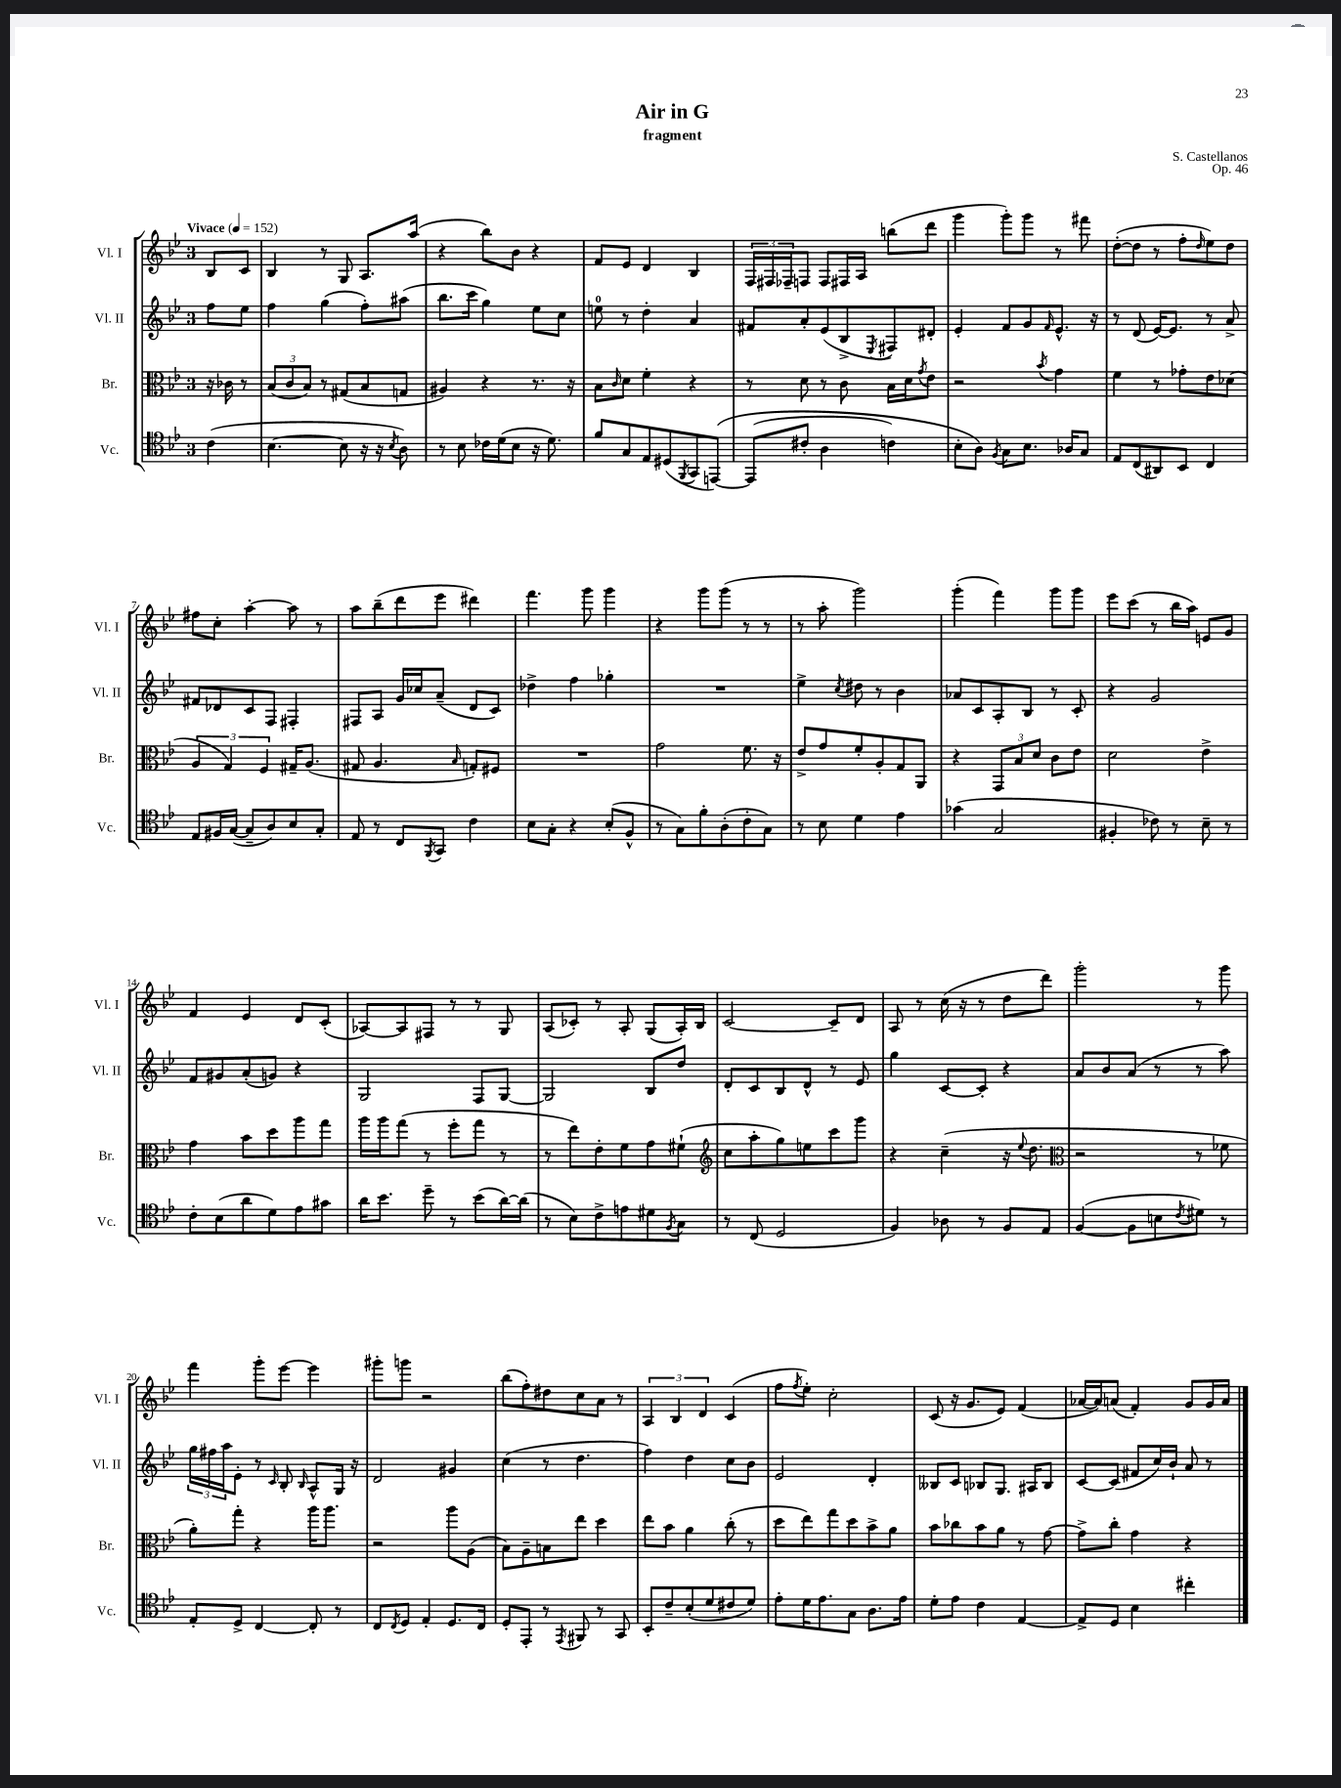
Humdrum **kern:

**kern	**kern	**kern	**kern
*part4	*part3	*part2	*part1
*staff4	*staff3	*staff2	*staff1
*I"Vc.	*I"Br.	*I"Vl. II	*I"Vl. I
*I'Vc.	*I'Br.	*I'Vl. II	*I'Vl. I
*clefC4	*clefC3	*clefG2	*clefG2
*k[b-e-]	*k[b-e-]	*k[b-e-]	*k[b-e-]
*M3/4	*M3/4	*M3/4	*M3/4
*MM152	*MM152	*MM152	*MM152
=	=	=	=
!	!	!	!LO:TX:a:B:t=Vivace
(4c\	16r	8ff\L	8B-/L
.	16c-X\	.	.
.	8r	8ee-\J	8c/J
=1	=1	=1	=1
[4.B-\	(12B-/L	4ff\	4B-/
.	12c/	.	.
.	12B-/J)	.	.
.	8r	(4gg\	8r
8B-\]	(8G#X/L	.	8G/
16r	8B-/	8ff'\L)	8.A/L
16r	.	.	.
8qB-/	.	.	.
8A\)	8Gn/J	(8aa#X\J	.
.	.	.	(16aa/Jk
=2	=2	=2	=2
8r	4A#X/)	8.bb-\L	4r
8B-\	.	.	.
.	.	16ccc\Jk	.
16c-X\LL	4r	4gg\)	8bb-\L)
(16d\J	.	.	.
8B-\J	.	.	8b-\J
16r	8.r	8ee-\L	4r
8.d\)	.	.	.
.	.	8cc\J	.
.	16r	.	.
=3	=3	=3	=3
8f/L	8B-\L	8een\	8f/L
.	16qqc/	.	.
8G/	8d\J	8r	8e-/J
8E-/	4f'\	4dd'\	4d/
(8D#X/	.	.	.
8qFF/	.	.	.
8GG/	4r	4a/	4B-/
([8EEn/J)	.	.	.
=4	=4	=4	=4
(8EE/L]	8r	8f#X/L	24F/LL
.	.	.	24F#X/
.	.	.	24F-X~/J
8c#X'/J	8d\	8a'/	8Fn/J
4A\	8r	(8e-/	8F/L
.	8c\	8B-^/	16F#X/L
.	.	.	16A/JJ
.	.	8qE-/	.
4cn\)	16B-\LL	8F#X/)	(8bbn\L
.	16d\J	.	.
.	8qg/	.	.
.	8e-\J	8d#X'/J	8ddd\J
=5	=5	=5	=5
8B-'\L	2r	4e-'/	4ggg\
8A\J)	.	.	.
8qF/	.	.	.
8G\L	.	8f/L	8ggg'\L)
8.B-\J	.	8g/	8ggg\J
.	8qb-/	16qqf/	.
.	4g\	8.e-^^/J	8r
16A-X/KL	.	.	.
8G/J	.	.	8fff#X\
.	.	16r	.
=6	=6	=6	=6
8E-/L	4f\	8r	([8dd'\L
(8C/	.	(8d/	8dd\J]
8AA#X/)	8r	[16e-/KL)	8r
.	.	8.e-/J]	.
8BB-/J	8g-X'\L	.	8ff'\L
.	.	.	16qqdd/
4C/	8e-\	8r	8ee-\)
.	(8d-X\J	8a^/	8dd\J
!!LO:LB:g=z
=7	=7	=7	=7
8E-/L	6A/	8f#X/L	8ff#X\L
16F#X/L	.	8d-X/	8cc'\J
.	6G/)	.	.
([16G/JJ	.	.	.
8G~/L]	.	8c/	[4aa'\
.	6F/	.	.
8A/)	.	8F/J	.
8B-/	16G#X~/KL	4F#X'/	8aa\]
.	(8.A/J	.	.
8G'/J	.	.	8r
=8	=8	=8	=8
8E-/	8G#X/	8F#X/L	8aa\L
8r	4.A/	8A/J	(8bb-~\
8C/L	.	16g/LL	8ddd\
.	.	16cc-X/J	.
8qFF/	.	.	.
8GG/J	.	(8a~/J	8eee-\J
.	16qqB-/	.	.
4c\	8Gn'/L)	8d/L	4ddd#X\)
.	8F#X/J	8c/J)	.
=9	=9	=9	=9
8B-\L	2.r	4dd-X^\	4.fff\
8G'\J	.	.	.
4r	.	4ff\	.
.	.	.	8ggg\
(8B-'/L	.	4gg-X'\	4ggg\
8F^^/J	.	.	.
=10	=10	=10	=10
8r	2g\	2.r	4r
8G\L)	.	.	.
8f'\	.	.	8ggg\L
(8A'\	.	.	(8ggg\J
8c'\	8.f\	.	8r
8G\J)	.	.	8r
.	16r	.	.
=11	=11	=11	=11
8r	8e-^/L	4ee-^\	8r
8B-\	8g/	.	8aa'\
.	.	8qcc/	.
4d\	8f'/	8dd#X\	2ggg\)
.	8A'/	8r	.
4e-\	8G/	4b-\	.
.	8AA/J	.	.
=12	=12	=12	=12
(4g-X\	4r	8a-X/L	(4ggg'\
.	.	8c/	.
2G/	12GG/L	8A'/	4fff\)
.	12B-/	.	.
.	.	8B-/J	.
.	12d/J	.	.
.	8c\L	8r	8ggg\L
.	8e-\J	8c'/	8ggg\J
=13	=13	=13	=13
4F#X'/	2d\	4r	8eee-\L
.	.	.	(8ccc\J
8c-X\)	.	2g/	8r
8r	.	.	16bb-\LL
.	.	.	16aa\JJ)
8B-~\	4e-^\	.	8en/L
8r	.	.	8g/J
!!LO:LB:g=z
=14	=14	=14	=14
8c'\L	4g\	8f/L	4f/
(8B-\	.	8g#X/	.
8a\	8b-\L	(8a'/	4e-/
8d\)	8dd\	8gn/J)	.
8e-\	8aa\	4r	8d/L
8g#X\J	8gg\J	.	(8c'/J
=15	=15	=15	=15
16a\KL	16aa\LL	2G/	[8A-X/L)
8.b-\J	16aa\J	.	.
.	(8gg\J	.	8A-/]
8dd~\	8r	.	8F#X/J
8r	8ff'\L	.	8r
(8b-\L	8gg\J	8F/L	8r
[16a\L)	8r	[8G/J	8G/
(16a\JJ]	.	.	.
=16	=16	=16	=16
8r	8r	2G/]	(8A/L
8B-\L)	8ee-\L)	.	8c-X'/J)
8c^\	8e-'\	.	8r
8en\	8f\	.	8A'/
8d#X\	8g\	8B-/L	(8G/L
8qF/	.	.	.
8G\J	(8f#X`\J	8dd/J	16A'/L)
.	.	.	16B-/JJ
=17	=17	=17	=17
*	*clefG2	*	*
8r	8cc\L	8d'/L	[2c/
(8C/	8aa'\	8c/	.
2D/	8gg\)	8B-/	.
.	8een\	8d^^/J	.
.	8ccc\	8r	8c~/L]
.	8ggg\J	8e-/	8d/J
=18	=18	=18	=18
4F/)	4r	4gg\	8A/
.	.	.	8r
8A-X\	(4cc~\	[8c/L	(16cc\
.	.	.	16r
8r	.	8c'/J]	8r
8F/L	16r	4r	8dd\L
.	8qqee-/	.	.
.	8.dd\	.	.
8E-/J	.	.	8ddd\J)
=19	=19	=19	=19
*	*clefC3	*	*
([4F/	2r	8a/L	2ggg'\
.	.	8b-/	.
8F\L]	.	(8a/J	.
8Bn\	.	8r	.
8qc/	.	.	.
8d#X\J)	8r	8r	8r
8r	8f-X\	8aa\)	8ggg\
!!LO:LB:g=z
=20	=20	=20	=20
8E-'/L	8a'\L)	24gg\LL	4fff\
.	.	24ff#X\	.
.	.	24aa\J	.
8D^/J	8gg'\J	8e-'\J	.
[4C/	4r	8r	8ggg'\L
.	.	16qqc/	.
.	.	8B-'/	[8eee-\J
.	.	16qqB-/	.
8C'/]	16aa\KL	8A^^/L	4eee-\]
.	8.aa\J	.	.
8r	.	16G/Jk	.
.	.	16r	.
=21	=21	=21	=21
8C/L	2r	2d/	8ggg#X'\L
8qC/	.	.	.
8D/J	.	.	8gggn\J
4E-'/	.	.	2r
8.D/L	8aa\L	4g#X/	.
.	(8A\J	.	.
16C/Jk	.	.	.
=22	=22	=22	=22
8D'/L	8B-\L)	(4cc\	(8bb-\L
8EE-'/J	8A~\	.	8ff'\)
8r	8Bn\	8r	8dd#X\
8qEE-/	.	.	.
8FF#X/	8ee-\J	4.dd\	8cc\
8r	4dd\	.	8a\J
8GG/	.	.	8r
=23	=23	=23	=23
8BB-'/L	8ee-\L	4ff\)	6A/
8c~/	8b-\J	.	.
.	.	.	6B-/
(8B-'/	4a\	4dd\	.
.	.	.	6d/
8d/	.	.	.
8c#X/	(8cc'\	8cc\L	(4c/
8d/J)	8r	8b-\J	.
=24	=24	=24	=24
8e-'\L	8dd\L	2e-/	8ff\L
.	.	.	8qff/
16d\K	8ee-\)	.	8ee-'\J)
8.e-\	.	.	.
.	8gg\	.	2cc'\
8G\J	8dd\	.	.
8.A\L	8b-^\	4d'/	.
.	8a\J	.	.
16e-\Jk	.	.	.
=25	=25	=25	=25
8d'\L	8b-\L	8B--X/L	(8c/
8e-\J	8cc-X\	8c/J	16r
.	.	.	8.g/L
4c\	8b-\	8B-X/L	.
.	8a\J	8.G/J	8e-/J)
[4E-/	8r	.	(4f/
.	.	16A#X/KL	.
.	[8g\	8B-/J	.
=26	=26	=26	=26
8E-^/L]	8g^\L]	[8c/L	[16a-X/LL
.	.	.	16a-/J])
8D/J	8cc'\J	(8c/J]	(8an/J
4B-\	4g\	8f#X/L	4f'/)
.	.	16cc/L)	.
.	.	16b-`/JJ	.
4cc#X'\	4r	8a/	8g/L
.	.	8r	16g/L
.	.	.	16a/JJ
==	==	==	==
*-	*-	*-	*-
